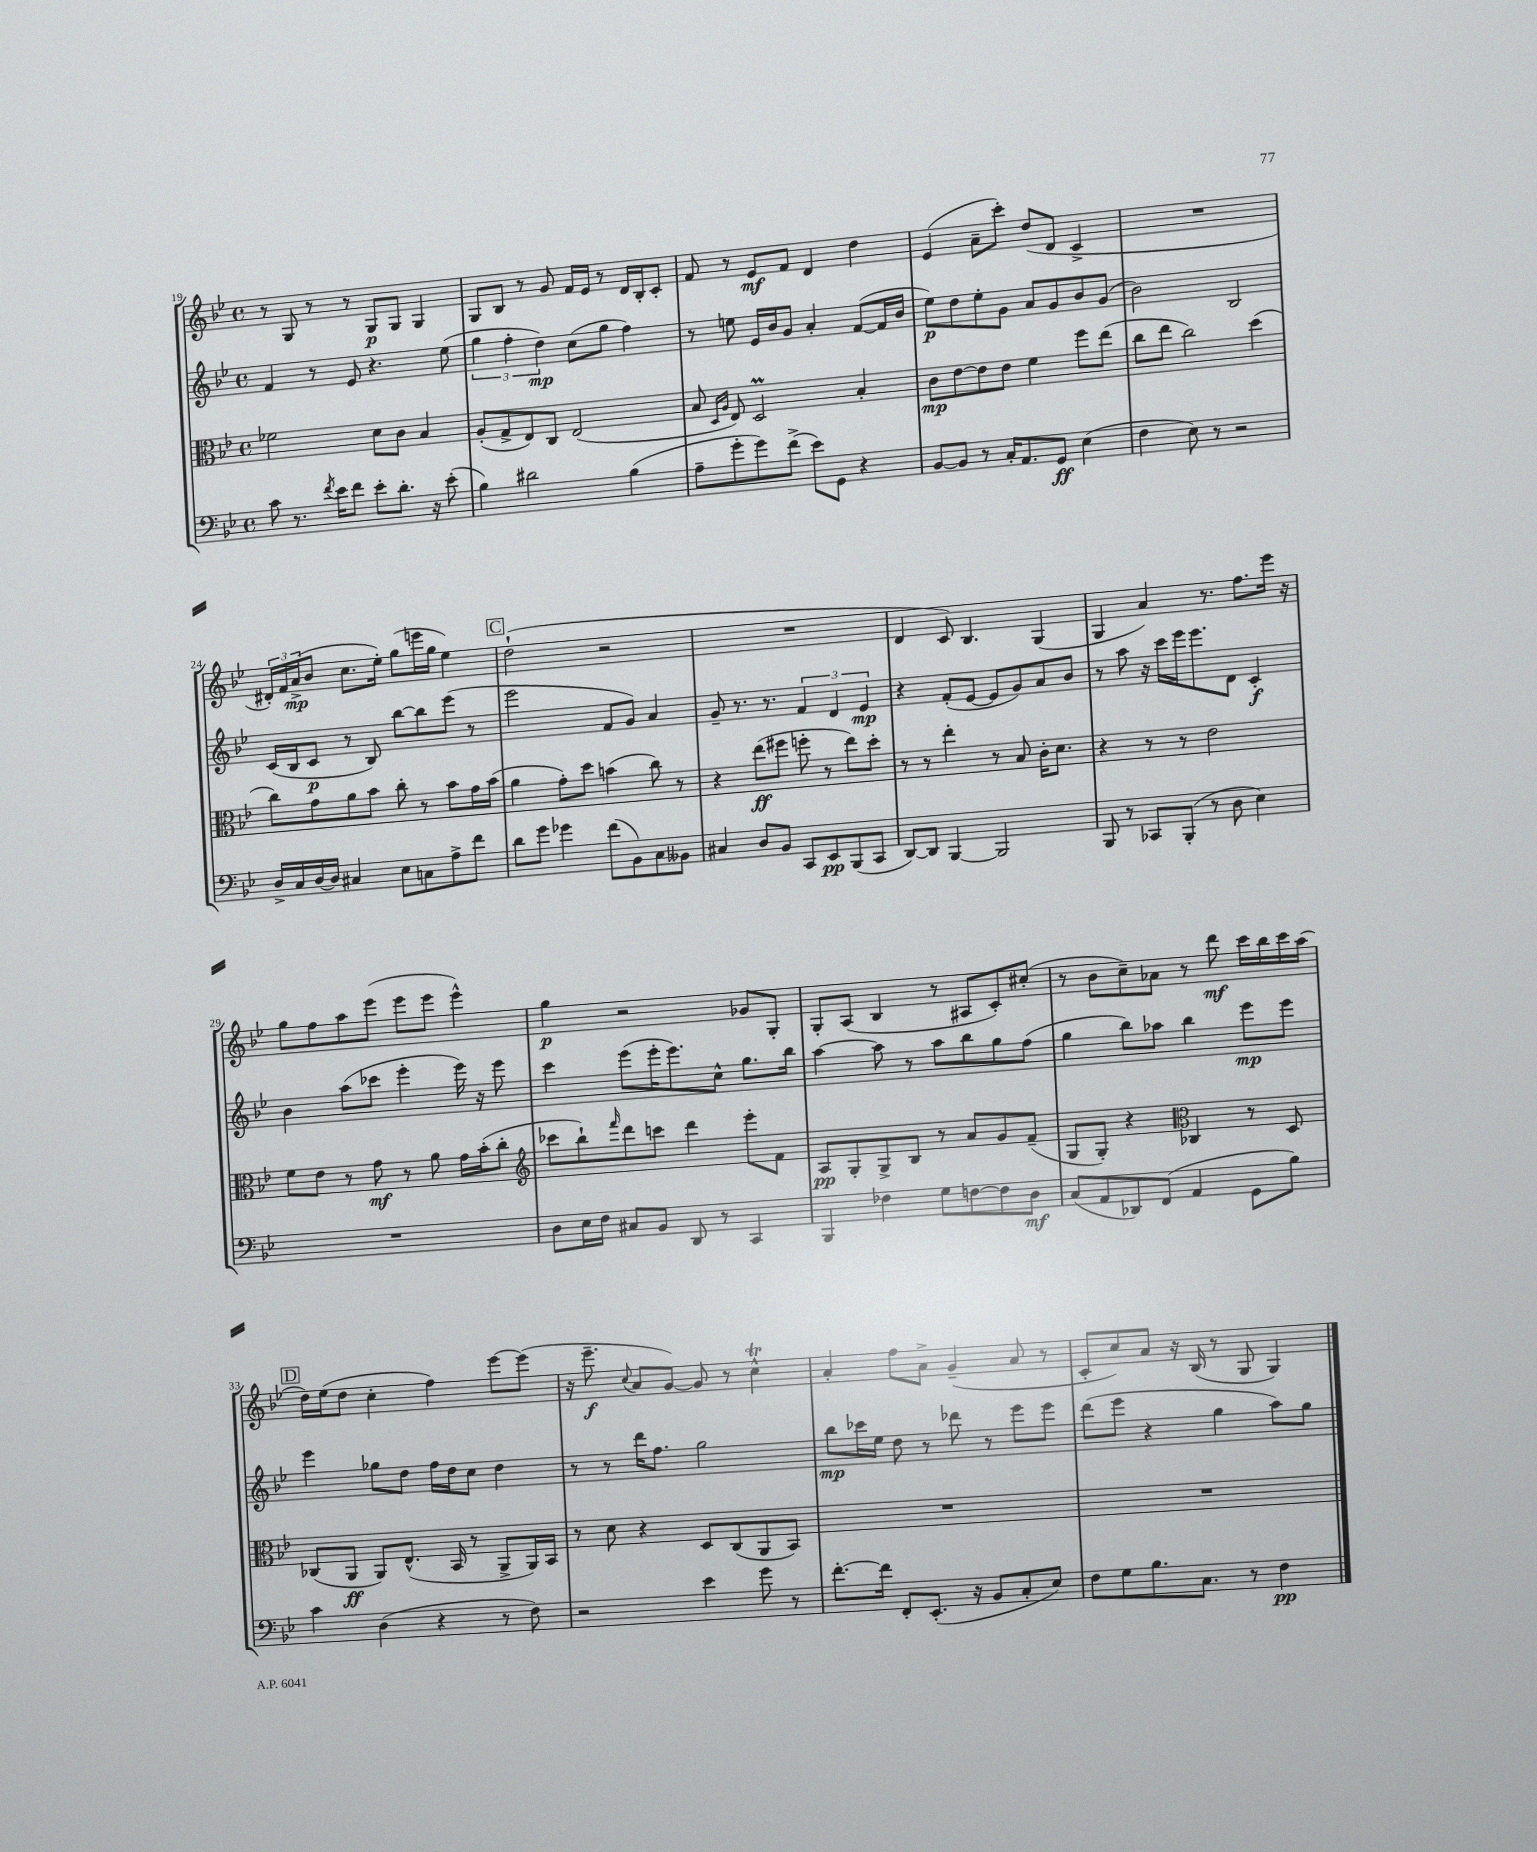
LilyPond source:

<<
\new StaffGroup <<
\new Staff = "s0" {
    \clef treble \key bes \major \defaultTimeSignature \time 4/4
    r8 g8 r8 r8 g8\p g8 g4 |
    g8 bes8 r8 g'8 f'16 ees'16 r8 d'16 bes16-. c'8-. |
    f'8 r8 ees'8\mf f'8 d'4 d''4 |
    ees'4( a'8-- c'''8-.) d''8( d'8 c'4-> |
    R1 |
    \tuplet 3/2 { dis'16-.) f'16 a'16->\mp( } bes'8 c''8. ees''16-.) g''8( e'''16 g''16 ees''4) |
    \mark \markup { \box "C" } d''2-!( r2 |
    R1 |
    d'4 c'8) bes4. g4( |
    g4 a'4) r8. f''8. ees'''16 r16 |
    g''8 f''8 a''8 ees'''8( ees'''8 ees'''8 ees'''4-^) |
    g''4\p r2 ges'8 g8-. |
    g8-. a8( bes4 r8 ais8 c'8-.) cis''8-.( |
    r8 bes'8 c''8--) aes'8 r8 d'''8\mf c'''16 bes''16 c'''16 a''16( |
    \mark \markup { \box "D" } d''16) ees''16( d''8 c''4-. f''4) ees'''8~ ees'''8( |
    r16 ees'''8.--\f \appoggiatura { c''8 } a'8 g'8~) g'8 r8 c''4-^\trill |
    a'4-. f''8 a'8-> g'4--( a'8 r8 |
    c'8-. c''8) a'8 r16 bes16( r8 g8 g4) \bar "|." |
}
\new Staff = "s1" {
    \clef treble \key bes \major \defaultTimeSignature \time 4/4
    f'4 r8 ees'8 r4. ees''8( |
    \tuplet 3/2 { g''4 f''4-. d''4\mp) } c''8( g''8 f''4) |
    r8 e''8 ees'16 bes'16 g'8 a'4-. f'8~( f'16 bes'16 |
    ees''8\p) d''8 ees''8-. g'8 a'8 g'8 bes'8 g'8( |
    bes'2) bes2 |
    c'16( bes16 c'8\p r8 bes8) bes''8~ bes''8 ees'''8( r8 |
    \mark \markup { \box "C" } ees'''2 f'8 g'8) a'4 |
    g'8-- r8. r8. \tuplet 3/2 { f'4 d'4 ees'4\mp } |
    r4 f'8-.( ees'8~ ees'8 g'8) a'8 bes'8 |
    r8 a''8 r16 c'''16 ees'''16 ees'''8. d'8 c'4-.\f |
    bes'4 a''8( ces'''8 ees'''4-. ees'''16) r16 ees'''8 |
    c'''4 ees'''8( ees'''16-. ees'''8.) c''8-^ g''8. bes''16 |
    a''4~ a''8 r8 a''8 bes''8 g''8 f''8( |
    g''4 bes''8) aes''8 bes''4 ees'''8\mp ees'''8 |
    \mark \markup { \box "D" } ees'''4 ges''8 d''8 f''16 d''16 c''8 d''4 |
    r8 r8 d'''16 f''8. g''2 |
    bes''8\mp ces'''16 ees''16 d''8 r8 des'''8 r8 ees'''8 ees'''8 |
    d'''8( ees'''8 r4 g''4 a''8) g''8 \bar "|." |
}
\new Staff = "s2" {
    \clef alto \key bes \major \defaultTimeSignature \time 4/4
    fes'2 d'8 c'8 bes4 |
    a8-.( g8-> ees8) c8 ees2( |
    bes8 \grace { d16 a16 } ees8) d2\prall bes4-. |
    c'8\mp ees'8~ ees'8 ees'8 f'4 f''8 ees''8( |
    c''8 ees''8 c''2) d''4( |
    c''8) g'8 a'8 bes'8 c''8-. r8 bes'8 g'16 bes'16( |
    \mark \markup { \box "C" } a'4 g'8-.) d''8 b'4( c''8) r8 |
    r4 ees''8\ff( fis''8 f''8-. r8 ees''8) d''8-. |
    r8 r8 ees''4-. r8 bes8 c'16-. d'8. |
    r4 r8 r8 ees'2 |
    f'8 ees'8 r8 g'8\mf r8 a'8 g'16 bes'16-.( c''8-. |
    \clef treble ces'''8 bes''8-!) \grace { f'''16 } d'''8 c'''8 d'''4 ees'''8-. f'8 |
    a8\pp g8-. g8-> bes8 r8 a'8 g'8 f'8--( |
    g8 g8-.) r4 \clef alto ces4 r8 d8 |
    \mark \markup { \box "D" } ces8( a,8\ff a,8) ees8.-^( bes,16 r8 a,8-> a,16) bes,16 |
    r8 d'8 r4 d8 c8( a,8 bes,8) |
    R1 |
    R1 \bar "|." |
}
\new Staff = "s3" {
    \clef bass \key bes \major \defaultTimeSignature \time 4/4
    c'8 r8. \acciaccatura { f'8 } ees'16 f'8 ees'8-. d'8.-. r16 ees'8-.( |
    bes4) dis'2 bes4( |
    a8-- g'8-. g'8) f'8->( ees'8) g,8 r4 |
    bes,8~ bes,8 r8 c16-. a,8. g,8\ff ees4( |
    f4 ees8) r8 r2 |
    d16-> c16 d16~ d16 cis4 ees8 c8 a8-> f'8 |
    \mark \markup { \box "C" } d'8 g'8 ges'4 f'8( bes,8) c8 beses,8 |
    cis4 d8 bes,8 c,8 ees,8\pp bes,,8( c,8 |
    d,8~) d,8 bes,,4~ bes,,2 |
    bes,,8 r8 ces,8 bes,,8-.( r8 d8 ees4) |
    R1 |
    d8 ees16 f16 cis8 bes,8 d,8 r8 c,4 |
    bes,,4 fes4 g8 f8~ f8 d8\mf |
    c8( a,8 des,8) f,8( a,4 g,8 bes8) |
    \mark \markup { \box "D" } c'4 d4( r4 r8 f8) |
    r2 ees'4 g'8 r8 |
    f'8.~-. f'16 f,8-. ees,8.-.( r16 bes,8 c8-. ees8) |
    f8 g8 bes8. c8. r8 f4\pp \bar "|." |
}
>>
>>
\layout { \context { \Score currentBarNumber = #19 } }
